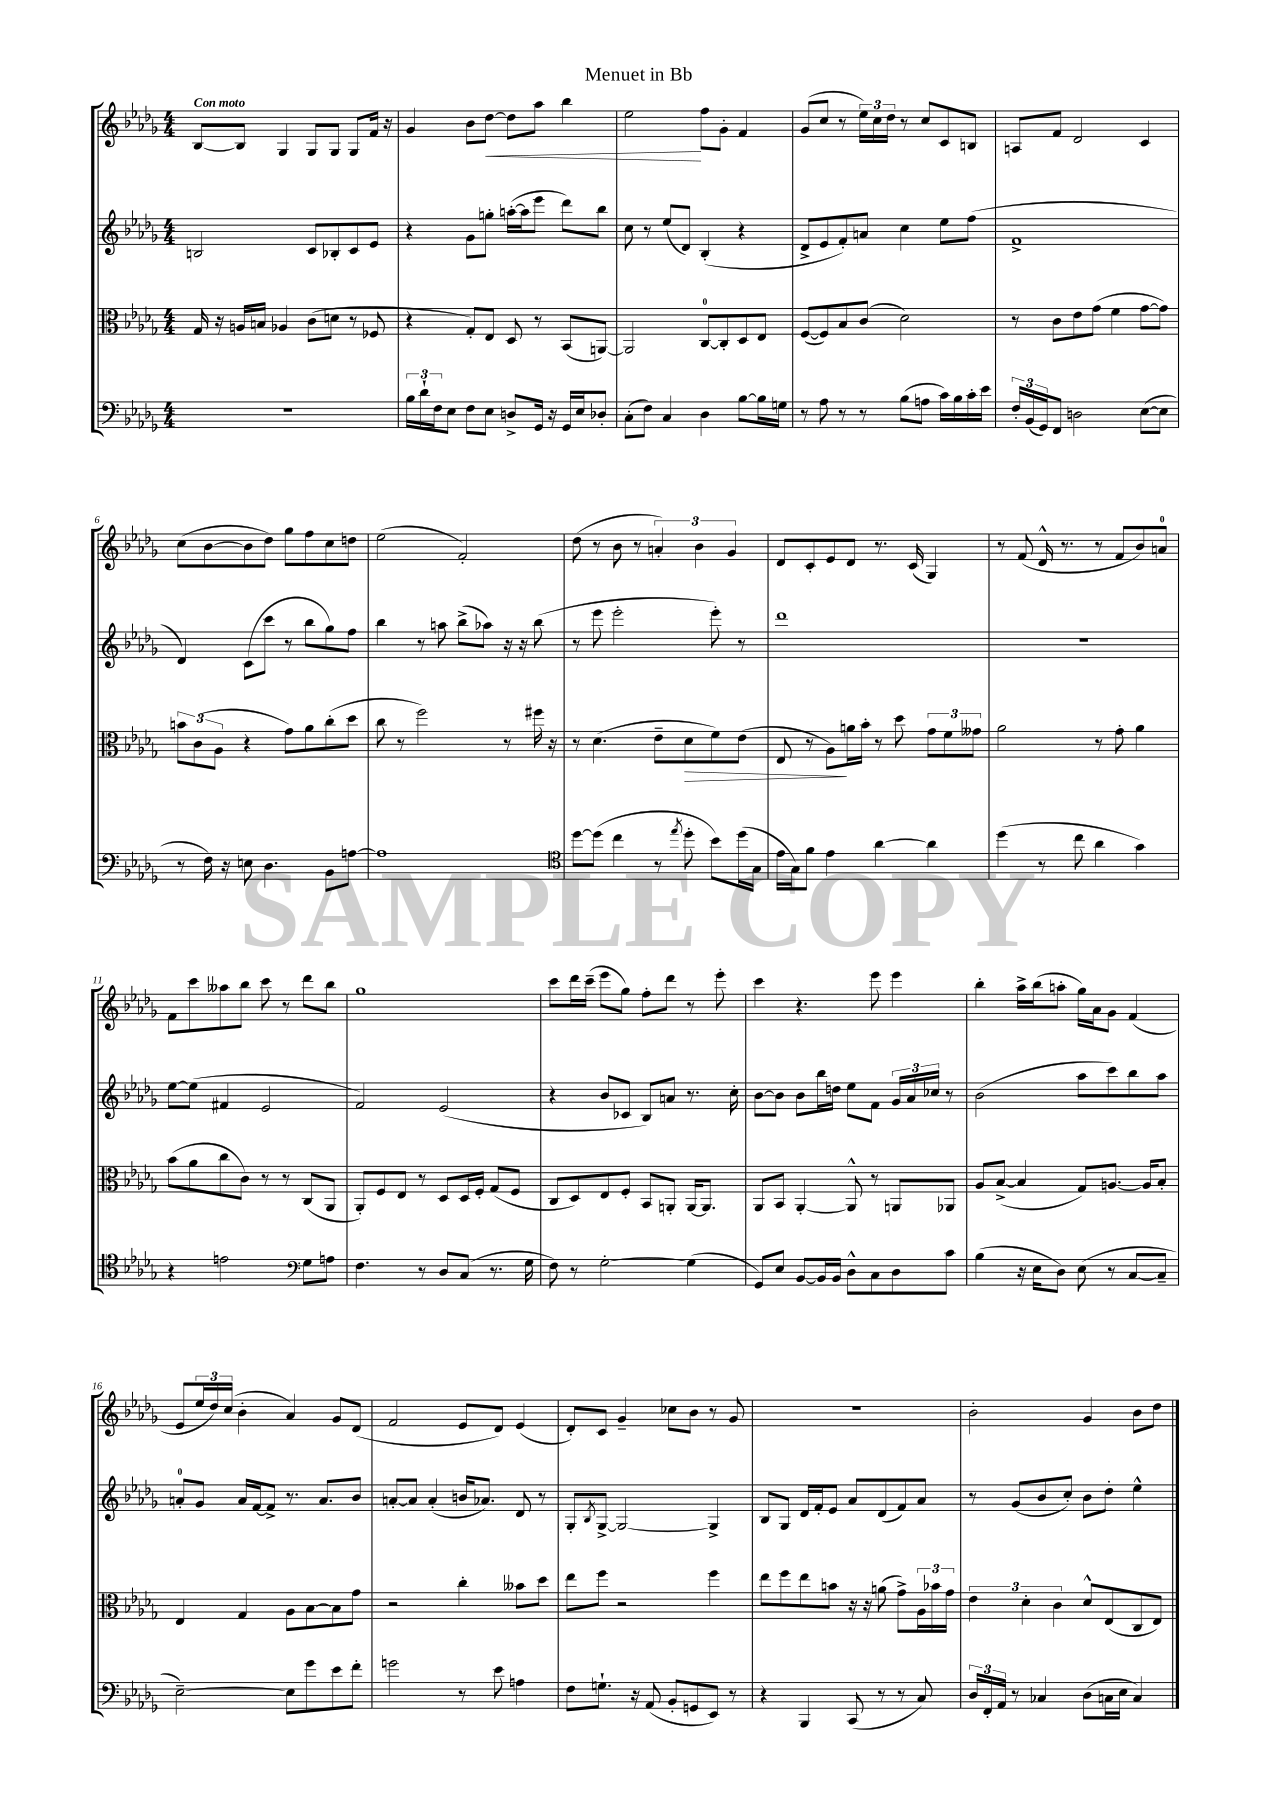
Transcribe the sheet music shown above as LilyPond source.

\header { title = "Menuet in Bb" }
<<
\new StaffGroup <<
\new Staff = "s0" {
    \clef treble \key des \major \numericTimeSignature \time 4/4 \tempo "Con moto"
    bes8~ bes8 ges4 ges8 ges8 ges8 f'16 r16 |
    ges'4 bes'8 des''8~\< des''8 aes''8 bes''4 |
    ees''2\! f''8 ges'8-. f'4 |
    ges'8( c''8 r8 \tuplet 3/2 { ees''16) c''16 des''16 } r8 c''8 c'8 b8 |
    a8 f'8 des'2 c'4 |
    c''8( bes'8~ bes'8 des''8) ges''8 f''8 c''8 d''8 |
    ees''2( f'2-.) |
    des''8( r8 bes'8 r8 \tuplet 3/2 { a'4-.) bes'4 ges'4 } |
    des'8 c'8-. ees'8 des'8 r8. c'16( ges4) |
    r8 f'8( des'16-^ r8. r8 f'8 bes'8) a'8-0 |
    f'8 c'''8 aeses''8 bes''8 c'''8 r8 des'''8 bes''8 |
    ges''1 |
    c'''8 des'''16 c'''16--( ees'''8 ges''8) f''8-. des'''8 r8 ees'''8-. |
    c'''4 r4. ees'''8 ees'''4 |
    bes''4-. aes''16-> bes''16( a''8-. ges''16) aes'16 ges'8 f'4( |
    ees'8 \tuplet 3/2 { ees''16 des''16) c''16( } bes'4-. aes'4) ges'8 des'8( |
    f'2 ees'8 des'8) ees'4( |
    des'8-.) c'8 ges'4-- ces''8 bes'8 r8 ges'8 |
    r1 |
    bes'2-. ges'4 bes'8 des''8 \bar "|." |
}
\new Staff = "s1" {
    \clef treble \key des \major \numericTimeSignature \time 4/4
    b2 c'8 bes8-. c'8 ees'8 |
    r4 ges'8 g''8-. a''16~-.( a''16 ees'''8 des'''8) bes''8 |
    c''8 r8 ees''8( des'8) bes4-.( r4 |
    des'8-> ees'8 f'8-.) a'8 c''4 ees''8 f''8( |
    f'1-> |
    des'4) c'8( c'''8 r8 bes''8 ges''8) f''8 |
    bes''4 r8 a''8 bes''8->( aes''8) r16 r16 bes''8( |
    r8 ees'''8 ees'''2-. ees'''8-.) r8 |
    des'''1 |
    R1 |
    ees''8~ ees''8( fis'4 ees'2 |
    f'2) ees'2( |
    r4 bes'8 ces'8 bes8) a'8 r8. c''16-. |
    bes'8~ bes'8 bes'8 bes''16 d''16 ees''8 f'8 \tuplet 3/2 { ges'16 aes'16 ces''16 } r8 |
    bes'2( aes''8 c'''8) bes''8 aes''8 |
    a'8-0-. ges'8 a'16 f'16~ f'8-> r8. a'8. bes'8 |
    a'8~-. a'8 a'4-.( b'16 aes'8.) des'8 r8 |
    ges8-. \acciaccatura { bes8 } ges8~-> ges2~ ges4-> |
    bes8 ges8 des'16 f'16-. ees'8 aes'8 des'8( f'8) aes'8 |
    r8 ges'8( bes'8 c''8-.) bes'8 des''8-. ees''4-^ \bar "|." |
}
\new Staff = "s2" {
    \clef alto \key des \major \numericTimeSignature \time 4/4
    ges16 r16 a16 b16 aes4 c'8( d'8 r8 fes8 |
    r4 ges8-.) ees8 des8 r8 bes,8( a,8~) |
    a,2 c8-0~ c8-. des8 ees8 |
    f8~( f8) bes8 c'8( des'2) |
    r8 c'8 ees'8 ges'8( f'4 ges'8~ ges'8) |
    \tuplet 3/2 { b'8 c'8( aes8 } r4 ges'8) aes'8 c''8-.( des''8 |
    c''8 r8 f''2) r8 fis''16 r16 |
    r8 des'4.( ees'8-- des'8\> f'8) ees'8( |
    ees8 r8 aes8\!) a'16 bes'16-. r8 des''8 \tuplet 3/2 { ges'8 f'8 geses'8 } |
    aes'2 r8 ges'8-. aes'4 |
    bes'8( aes'8 c''8 c'8) r8 r8 c8( aes,8 |
    aes,8-.) f8 ees8 r8 des8 des16 f16-. ges8( f8 |
    c8 des8) ees8 f8-. bes,8 a,8-. a,16~ a,8. |
    aes,8 bes,8 aes,4~-. aes,8-^ r8 a,8 aes,8 |
    aes8 bes8~->( bes4 ges8) a8.~ a16 bes8-. |
    ees4 ges4 aes8 bes8~ bes8 ges'8 |
    r2 c''4-. beses'8 des''8 |
    ees''8 f''8 r2 f''4 |
    ees''8 f''8 ees''8 b'8 r16 r16 a'8( ges'8->) \tuplet 3/2 { aes16 bes'16 ges'16 } |
    \tuplet 3/2 { ees'4 des'4-. c'4 } des'8-^ ees8( c8 ees8) \bar "|." |
}
\new Staff = "s3" {
    \clef bass \key des \major \numericTimeSignature \time 4/4
    R1 |
    \tuplet 3/2 { bes16 des'16-! f16 } ees8 f8 ees8 d8-> ges,16 r16 ges,16 ees16 des8-. |
    c8-.( f8) c4 des4 bes8~ bes16 g16 |
    r8 aes8 r8 r8 bes8( a8 c'16) bes16 c'16-. ees'16 |
    \tuplet 3/2 { f16-. bes,16( ges,16) } f,8 d2 ees8~( ees8 |
    r8 f16) r16 e8 des4. bes,8 a8~ |
    a1 |
    \clef tenor des''8~ des''8( c''4 r8 \acciaccatura { ees''8 } des''8-. bes'8) des''16( ges16 |
    ees'16 ges16) f'8 ees'4 aes'4~ aes'4 |
    des''4( r8 c''8 aes'4 ges'4) |
    r4 e'2 \clef bass ges8 a8 |
    f4. r8 des8 c8( r8. ges16 |
    f8) r8 ges2~-. ges4( |
    ges,8) ees8 bes,8~ bes,16 bes,16 des8-^ c8 des8 c'8 |
    bes4( r16 ees16 des8) ees8( r8 c8~ c8-- |
    ees2~--) ees8 ges'8 ees'8 f'8-. |
    g'2 r8 ees'8 a4 |
    f8 g8.-! r16 aes,8( bes,8-. g,8 ees,8) r8 |
    r4 bes,,4 c,8( r8 r8 c8) |
    \tuplet 3/2 { des16 f,16-. aes,16 } r8 ces4 des8( c16 ees16 c4) \bar "|." |
}
>>
>>
